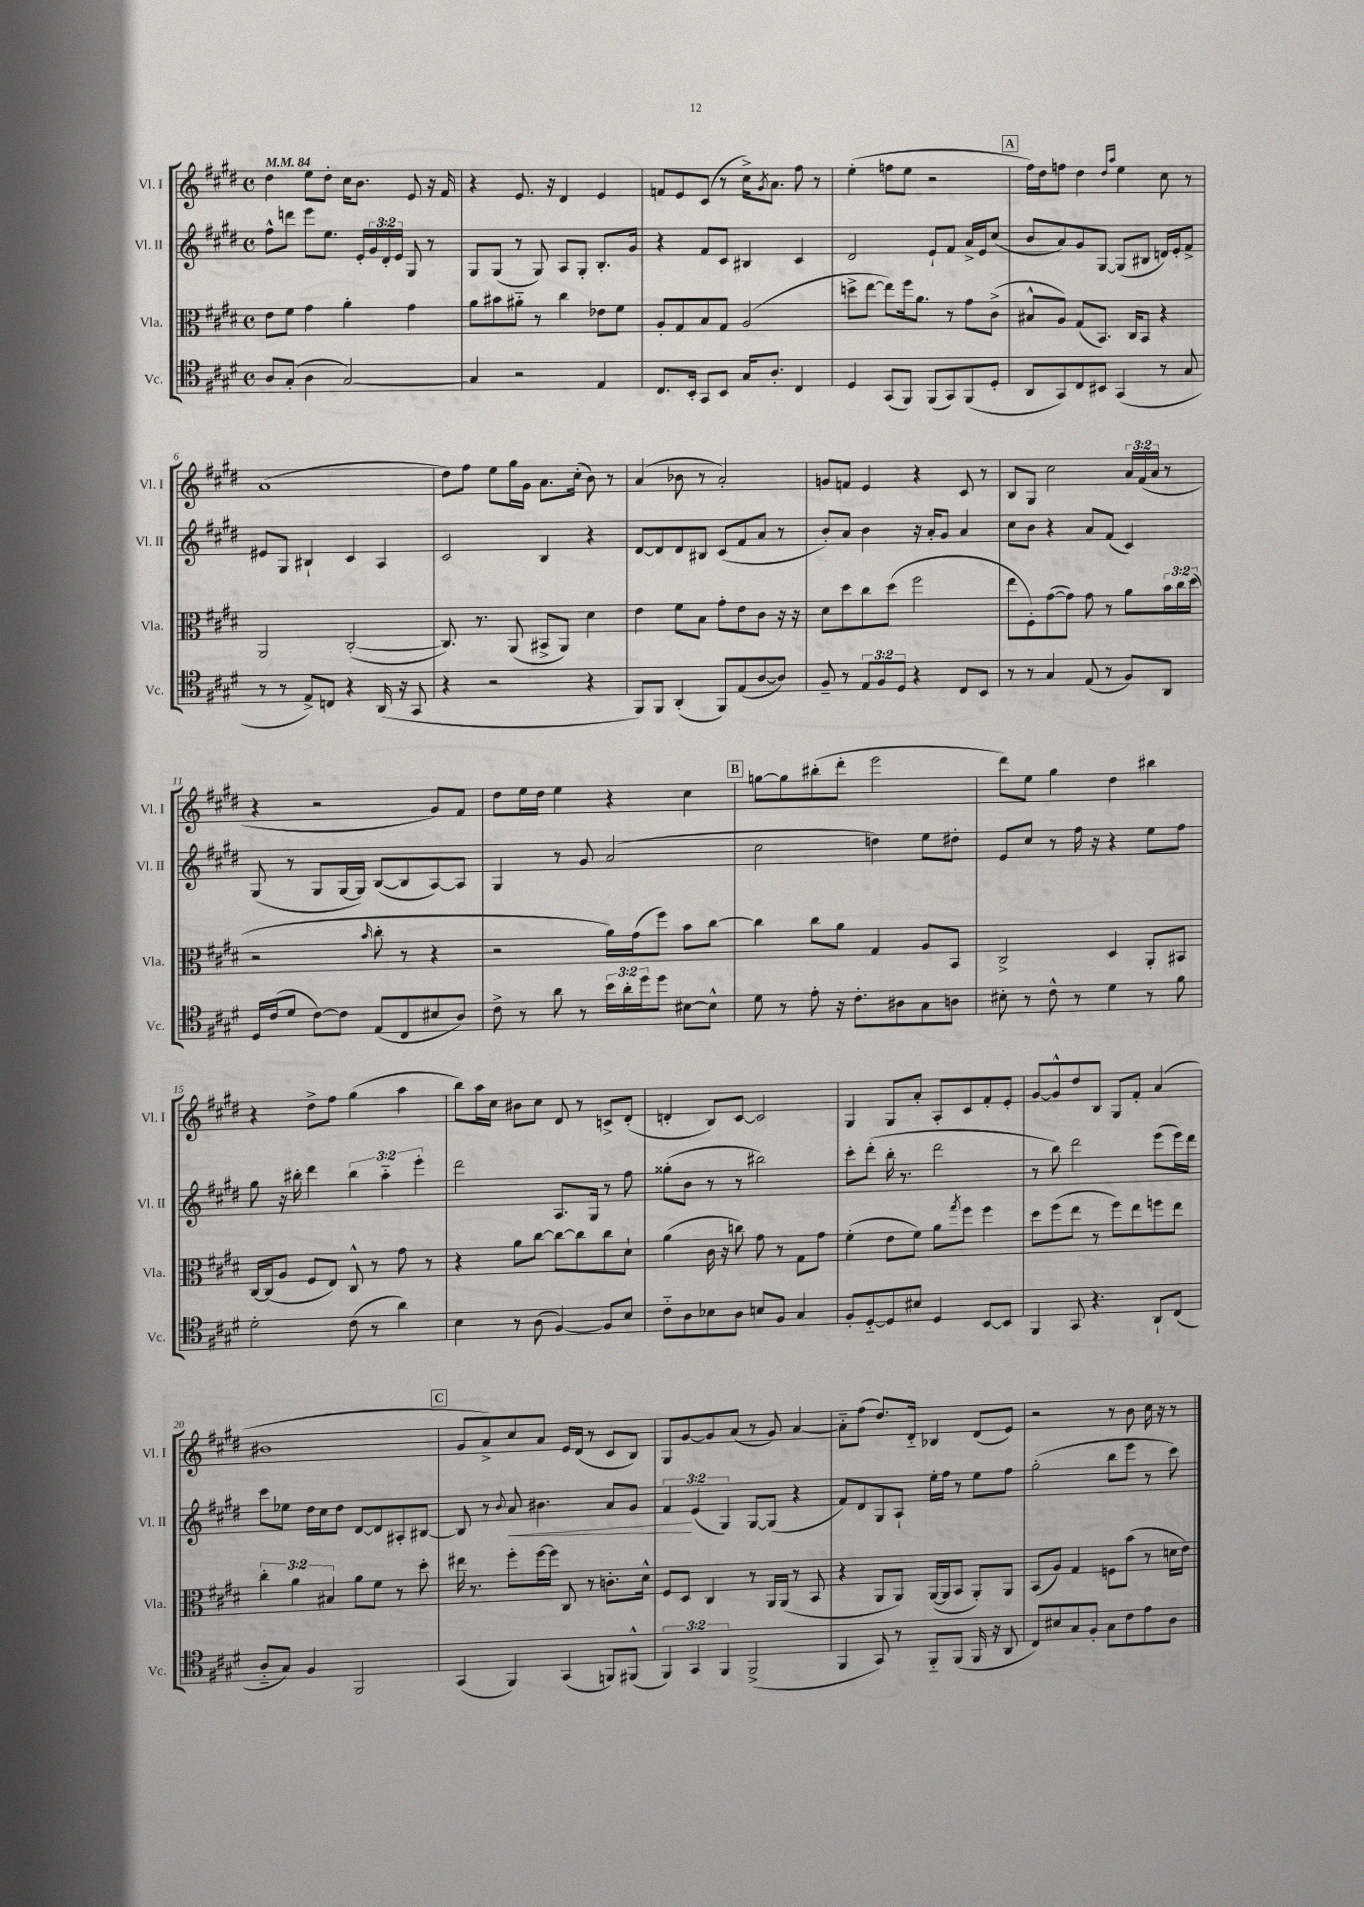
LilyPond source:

<<
\new StaffGroup <<
\new Staff = "s0" \with { instrumentName = "Vl. I" shortInstrumentName = "Vl. I" } {
    \clef treble \key e \major \defaultTimeSignature \time 4/4 \override Staff.TupletNumber.text = #tuplet-number::calc-fraction-text \tempo 4 = 84
    dis''4 e''8 dis''8-. cis''16 b'8. e'8 r16 fis'16 |
    r4 e'8. r16 dis'4 e'4 |
    f'8 e'8 cis'8( r8 cis''16->) \acciaccatura { gis'8 } a'8. fis''8 r8 |
    e''4-.( f''8 e''8 r2 |
    \mark \markup { \box "A" } fis''16) dis''16 f''8 dis''4 \grace { dis''16 a''16 } e''4 cis''8 r8 |
    a'1( |
    dis''8) fis''8 e''8 gis''16 gis'16 a'8. cis''16-.( b'8) r8 |
    a'4( bes'8 r8 a'2-.) |
    g'8 f'8 e'4 r4 cis'8 r8 |
    b8 gis8 cis''2 \tuplet 3/2 { a'16 fis'16( a'16 } r8 |
    r4 r2 gis'8) fis'8 |
    dis''8 e''16 dis''16 e''4 r4 cis''4 |
    \mark \markup { \box "B" } g''8~ g''8 bis''8-.( dis'''8-. e'''2 |
    dis'''8) e''8 gis''4 dis''4 bis''4 |
    r4 dis''8-> fis''8 gis''4( a''4 |
    b''8) a''16 cis''16 bis'8 cis''8 dis'8 r8 c'8-> dis'8-.( |
    d'4-. b8) cis'8~ cis'2 |
    gis4 gis8 a'8-. a8-. cis'8 fis'8-. e'8-. |
    gis'8~ gis'8-^ dis''8 b8 gis8 fis'8-. a'4( |
    bis'1 |
    \mark \markup { \box "C" } gis'8 a'8->) cis''8 a'8 e'16 dis'16( r8 cis'8 b8) |
    gis8 gis'8~ gis'8 a'8( r8 gis'8) a'4~ |
    a'8-_ fis''8( dis''8.) dis'16-_ bes4 dis'8( e'8) |
    r2 r8 b'8 cis''16 r16 r8 \bar "|." |
}
\new Staff = "s1" \with { instrumentName = "Vl. II" shortInstrumentName = "Vl. II" } {
    \clef treble \key e \major \defaultTimeSignature \time 4/4 \override Staff.TupletNumber.text = #tuplet-number::calc-fraction-text
    fis''8-^ d'''8 e'''8 e''8. e'16-. \tuplet 3/2 { gis'16 dis'16-. e'16 } gis8 r8 |
    gis8 gis8( r8 gis8) a8 gis8-. b8.-. gis'16 |
    r4 fis'8 cis'8 bis4 cis'4 |
    dis'2 e'8-! fis'8 a'16-> e'16 cis''8( |
    \mark \markup { \box "A" } b'8 a'8) gis'8 gis8~ gis8( bis8 d'16) e'16-. fis'8-> |
    eis'8 gis8 bis4-! cis'4 a4 |
    cis'2 b4 r4 |
    dis'8~ dis'8 dis'8 bis8 cis'8( fis'8 a'8 r8 |
    b'8-.) a'8 b'4 r16 a'16-. gis'8 a'4 |
    cis''8 b'8 r4 a'8 fis'8( cis'4) |
    gis8( r8 gis8 gis16~ gis16) b8~( b8 a8~) a8 |
    gis4 r8 gis'8 a'2( |
    \mark \markup { \box "B" } cis''2 d''4) e''8 dis''8-. |
    e'8 cis''8 r8 fis''16 r16 r4 e''8 fis''8 |
    gis''8 r16 bis''16-. dis'''4 \tuplet 3/2 { bis''4 a''4-_ e'''4-. } |
    dis'''2 a8. gis16 r8 fis''8 |
    gisis''8-.( b'8 r8 r8 bis''2) |
    cis'''8-. dis'''8-.( b''16-. r8. dis'''2 |
    r8 b''8) dis'''2 e'''8( e'''16) dis'''16 |
    cis'''8 ees''8 dis''16 cis''16 dis''8 dis'8~ dis'8 ais8-. bis8~ |
    \mark \markup { \box "C" } bis8 r8 \appoggiatura { b'8 } a'8\< bis'4. a'8 gis'8 |
    \tuplet 3/2 { fis'4\! e'4( gis4) } gis8~ gis8( r4 |
    fis'8) dis'8 gis8 a8-! e''16-. fis''16 r8 e''8 fis''8 |
    gis''2-.( b''8 e'''8 r8 cis'''8) \bar "|." |
}
\new Staff = "s2" \with { instrumentName = "Vla." shortInstrumentName = "Vla." } {
    \clef alto \key e \major \defaultTimeSignature \time 4/4 \override Staff.TupletNumber.text = #tuplet-number::calc-fraction-text
    e'8 fis'8 gis'4 a'4-. gis'4 |
    a'8 bis'8 ais'8-_ r8 cis''4 ees'8 fis'8 |
    a8-. gis8 b8 gis8 a2( |
    d''8-> e''8~ e''8) fis''16 a'8. r8 gis'8 cis'8->( |
    \mark \markup { \box "A" } bis8-^ a8) gis8( b,8.) cis16 b,8 r4 |
    a,2 cis2~-.( |
    cis8.) r8. a,8( bis,8-> a,8) dis'4 |
    e'4 fis'8 b8 gis'8-. e'8 cis'8 r16 r16 |
    dis'8 dis''8 cis''8 dis''8( fis''2 |
    e''8 fis8-.) gis'8~( gis'8) gis'8 r8 a'8 \tuplet 3/2 { b'16 cis''16 dis''16( } |
    r2 \grace { b'16 } cis''8-. r8 r4 |
    r2 a'16) gis'16( fis''8) b'8 cis''8~ |
    \mark \markup { \box "B" } cis''4 cis''8 a'8 gis4 a8 b,8 |
    cis2-> dis4 a,8-. bis,8 |
    cis16~ cis16( a8 fis8 e8) cis8-^ r8 gis'8 r8 |
    r4 a'8 cis''8~ cis''8~ cis''8 cis''8 dis'8-! |
    a'4( cis'16 r16 c''8) gis'8 r8 gis8 gis'8 |
    fis'4-.( e'8 fis'8) a'8 \acciaccatura { gis''8 } fis''8 fis''4 |
    dis''8 fis''8( e''8 r8 fis''8) e''8 f''8 e''8 |
    \tuplet 3/2 { cis''4-. a'4 bis4 } a'8 fis'8 r8 dis''8-. |
    \mark \markup { \box "C" } eis''16 r8. fis''8-. fis''16~ fis''16 cis8 r8 c'8.-. dis'16-^ |
    fis8 dis8 cis4 r8 a,16 a,16( r8 b,8 |
    r4 a,8 a,8) a,16~( a,16 b,8 a,8-.) a,8 |
    b,8( a8) gis4 f8 b'8( r8 d'16 e'16) \bar "|." |
}
\new Staff = "s3" \with { instrumentName = "Vc." shortInstrumentName = "Vc." } {
    \clef tenor \key e \major \defaultTimeSignature \time 4/4 \override Staff.TupletNumber.text = #tuplet-number::calc-fraction-text
    a8 gis8-.( a4 gis2~) |
    gis4 r2 e4 |
    cis8. b,16-. gis,8 b,8 gis16 a8.-. cis4 |
    dis4 gis,8( fis,8) fis,8( gis,8) fis,8( dis8-. |
    \mark \markup { \box "A" } a,8 gis,8) cis8 bis,8 gis,4( r8 gis8 |
    r8 r8 e8->) c8 r4 a,16( r16 gis,8 |
    r4 r2 r4 |
    fis,8) fis,8 a,4-.( fis,8) e8( a8~ a8) |
    fis8-- r8 \tuplet 3/2 { e8 fis8 dis8 } r4 cis8 b,8 |
    r8 r8 gis4 e8( r8 fis8) a,8 |
    dis16 cis'16( dis'8 cis'8~) cis'8 e8( cis8 bis8 a8) |
    cis'8-> r8 a'8 r8 \tuplet 3/2 { b'16 a'16-. dis''16 } dis''8 bis8~ bis8-^ |
    \mark \markup { \box "B" } dis'8 r8 e'8-. r16 cis'8.-. ais8 gis8 a8 |
    bis8-. r8 cis'8-^ r8 dis'4 r8 fis'8 |
    dis'2-. cis'8( r8 a'4) |
    b4 r8 a8( fis4~) fis8 b8 |
    cis'8-_ a8 bes8 a8 b8 fis8 gis4 |
    fis8-. dis8~-_ dis8 bis8 dis4 b,8~ b,8 |
    fis,4 gis,8 r4. a,8-! cis8( |
    a8-_ gis8) fis4 fis,2 |
    \mark \markup { \box "C" } gis,4( fis,4) gis,4( f,8) fis,8-^( |
    \tuplet 3/2 { fis,4) gis,4 fis,4 } fis,2->( |
    fis,4 gis,8) r8 fis,8-_ fis,8( fis,16 r16 a,8 |
    cis8) bis8 gis8 fis8-. gis8 cis'8 e'8 a8 \bar "|." |
}
>>
>>
